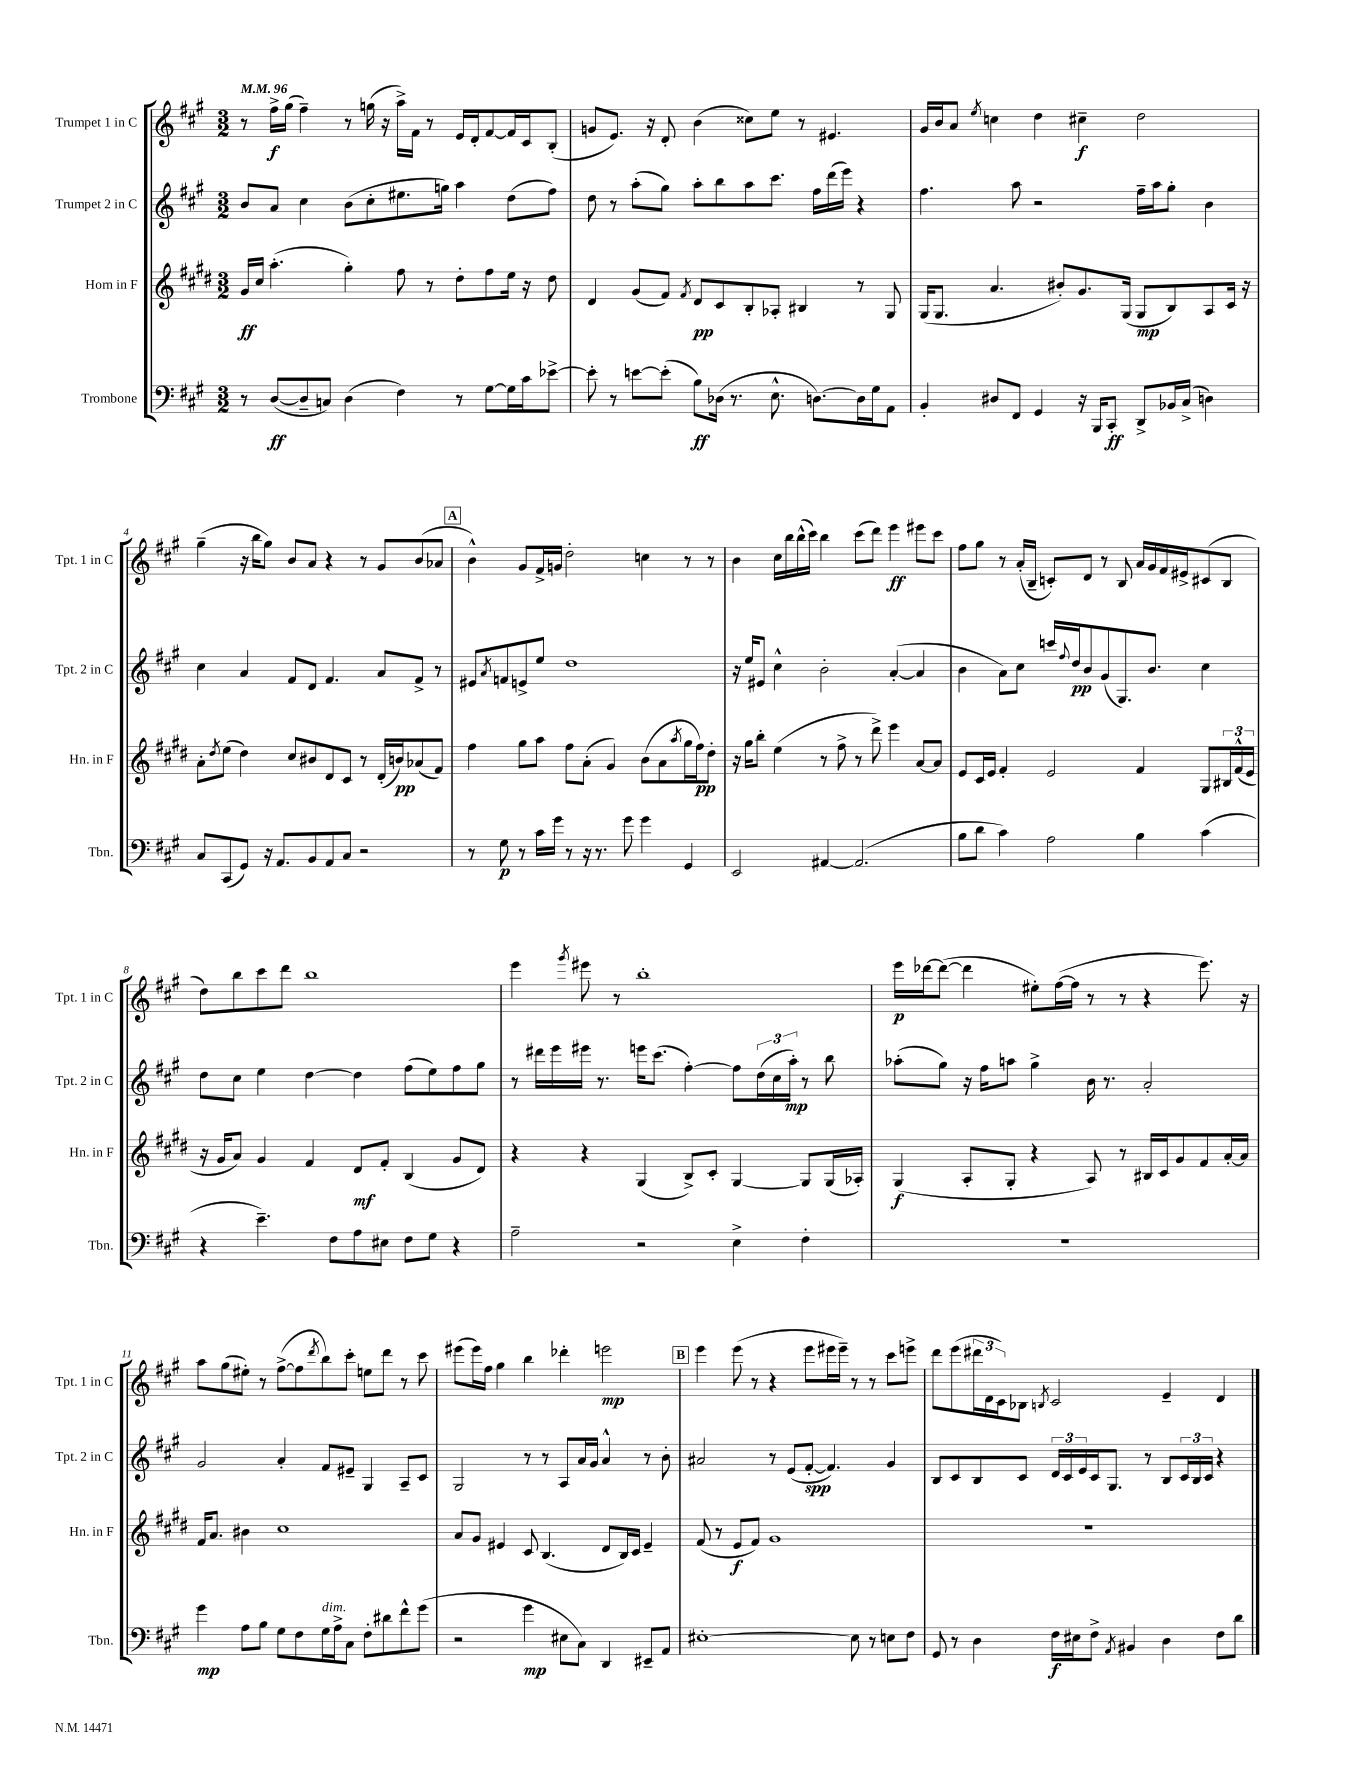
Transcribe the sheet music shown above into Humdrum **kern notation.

**kern	**kern	**kern	**kern
*staff4	*staff3	*staff2	*staff1
*clefF4	*clefG2	*clefG2	*clefG2
*k[f#c#g#]	*k[f#c#g#d#]	*k[f#c#g#]	*k[f#c#g#]
*M3/2	*M3/2	*M3/2	*M3/2
*MM96	*MM96	*MM96	*MM96
8r	16g#	8b	8r
.	16cc#	.	.
([8D	(4.aa'	8a	16ff#^
.	.	.	(16gg#
8D~]	.	4cc#	4ff#~)
8C)	.	.	.
(4D	4gg#')	(8b	8r
.	.	8cc#'	(16gg
.	.	.	16r
4F#)	8ff#	8.ee#	16aa^)
.	.	.	16f#
.	8r	.	8r
.	.	16gg)	.
8r	8dd#'	4aa	16e
.	.	.	16d'
[8G#	8ff#	.	[8f#
16G#]	16ee	(8dd	16f#]
16c#	16r	.	16c#
[8e-^	8dd#	8ff#)	(8B'
=	=	=	=
8e-']	4d#	8dd	8g
8r	.	8r	8.e)
[8e	(8g#	(8aa'	.
.	.	.	16r
(8e']	8f#)	8gg#)	8d'
.	8qf#	.	.
8B)	8d#	8aa'	(4b
(16D-	8c#	8bb	.
8.r	.	.	.
.	8B'	8aa	8cc##)
8.E^^	8A-'	8.ccc#	8ee
.	4B#	.	8r
[8.D)	.	16ff#	.
.	.	(16ddd	4.e#
.	.	16eee)	.
16D]	8r	4r	.
16G#	.	.	.
8AA	8G#	.	.
=	=	=	=
4BB'	(16G#	4.ff#	16g#
.	8.G#	.	16b
.	.	.	8a
.	.	.	8qee
8D#	4.a	.	4cc
8FF#	.	8aa	.
4GG#	.	2r	4dd
.	8b#')	.	.
16r	8.g#	.	4cc#~
16BBB	.	.	.
8CC#'	.	.	.
.	(16G#	.	.
8DD^	8G#	16ff#~	2dd
.	.	16aa	.
16BB-	8B)	8gg#'	.
(16C#^	.	.	.
4D)	8A	4b	.
.	16c#	.	.
.	16r	.	.
=	=	=	=
8C#	8a'	4cc#	(4gg#~
.	8qdd#	.	.
(8CC#	(8ee	.	.
8GG#)	4dd#)	4a	16r
.	.	.	16bb
16r	.	.	8gg#)
8.AA	.	.	.
.	8cc#	8f#	8b
8BB	8b#	8d	8a
8AA	8d#	4.f#	4r
8C#	8c#	.	.
2r	8r	.	8r
.	(16d#'	8a	8g#
.	16b)	.	.
.	(8a-	8f#^	(8b
.	8f#)	8r	8a-
=	=	=	=
8r	4ff#	8e#	4b^^)
.	.	8qa	.
8G#	.	8f	.
8r	8gg#	8e^	8g#
16c#	8aa	8ee	16f#^
16g#	.	.	16g
8r	8ff#	1dd	2dd'
16r	(8a'	.	.
8.r	.	.	.
.	4g#)	.	.
8g#	.	.	.
4g#	(8b	.	4cc
.	8a	.	.
.	8qaa	.	.
4GG#	16gg#	.	8r
.	16ff#)	.	.
.	8dd#'	.	8r
=	=	=	=
2EE	16r	16r	4b
.	16gg#	16ee	.
.	8bb'	8e#	.
.	(4ee	4cc#^^	16cc#
.	.	.	16bb
.	.	.	(16bb^^
.	.	.	16ccc#)
[4AA#	8r	2b'	4bb
.	8ff#^	.	.
(2.AA#]	8r	.	(8ccc#
.	8ddd#^)	.	8ddd)
.	4eee	([4a'	4eee
.	[8a	4a]	8eee#
.	8a]	.	8ccc#
=	=	=	=
8B	8e	4b	8ff#
8d	16c#	.	8gg#
.	16e	.	.
4c#)	4f#'	8a)	8r
.	.	8cc#	(16a'
.	.	.	16B~
2A	2e	16ccc	8c')
.	.	8qqff#	.
.	.	16dd	.
.	.	8b	8d
.	.	(8g#	8r
.	.	8.G#)	8B
4B	4f#	.	16a
.	.	8.b	16g#
.	.	.	16f#
.	.	.	16e#^
(4c#	8G#	4cc#	(8c#
.	24B#	.	8B
.	(24f#^^	.	.
.	24e	.	.
=	=	=	=
4r	16r	8dd	8dd)
.	16g#	.	.
.	8a)	8cc#	8bb
4.e~)	4g#	4ee	8ccc#
.	.	.	8ddd
.	4f#	[4dd	1bb
8F#	.	.	.
8A	8d#	4dd]	.
8E#	8f#'	.	.
8F#	(4B	(8ff#	.
8G#	.	8ee)	.
4r	8g#	8ff#	.
.	8d#)	8gg#	.
=	=	=	=
2A~	4r	8r	4eee
.	.	16ddd#	.
.	.	16eee	.
.	.	.	8qggg#
.	4r	16eee#	8eee#
.	.	8.r	.
.	.	.	8r
2r	(4G#	16eee	1bb'
.	.	(8.ccc#	.
.	8B^)	[4ff#')	.
.	8c#'	.	.
4E^	[4G#	8ff#]	.
.	.	(24dd	.
.	.	24cc#	.
.	.	24aa')	.
4F#'	8G#]	8r	.
.	(16G#	8bb	.
.	16A-')	.	.
=	=	=	=
1.r	(4G#	(8aa-'	16eee
.	.	.	[16ddd-
.	.	8gg#)	(8ddd-_
.	8A'	16r	4ddd-]
.	.	16ff#	.
.	8G#'	8aa	.
.	4r	4gg#^	8ee#')
.	.	.	([16ff#
.	.	.	16ff#]
.	8A)	16b	8r
.	.	8.r	.
.	8r	.	8r
.	16B#	2a'	4r
.	16c#	.	.
.	8g#	.	.
.	8f#	.	8.eee)
.	[16a'	.	.
.	16a]	.	16r
=	=	=	=
4g#	16f#	2g#	8aa
.	8.a	.	.
.	.	.	(8gg#
8A	4b#	.	8ee#')
8B	.	.	8r
8G#	1cc#	4a'	([8ff#^
8F#	.	.	8ff#]
.	.	.	8qddd
16G#	.	8f#	8bb)
16A^	.	.	.
8C#	.	8e#~	8ccc#'
8F#'	.	4G#	8ee
8d#	.	.	8ddd
8f#^^	.	8A~	8r
(8g#	.	8c#	8ccc#
=	=	=	=
2r	8a	2G#	(8eee#
.	8g#	.	16eee#)
.	.	.	16ff#
.	4e#	.	4gg#
4g#	8c#	8r	4bb
.	(4.B	8r	.
8E#	.	8A	4ddd-'
8C#)	.	16a	.
.	.	16g#	.
4DD	8d#	4a^^	2eee
.	16B)	.	.
.	16c#	.	.
8EE#~	4e#~	8r	.
8AA	.	8b'	.
=	=	=	=
[1E#'	(8f#	2a#	4eee
.	8r	.	.
.	8e	.	(8eee
.	8f#)	.	8r
.	1g#	8r	4r
.	.	(8e	.
.	.	[8f#'	8eee
.	.	4.f#])	16eee#
.	.	.	16eee#~)
8E#]	.	.	8r
8r	.	.	8r
8E	.	4g#	8ccc#
8F#	.	.	8eee^
=	=	=	=
8GG#	1.r	8B	8ddd
8r	.	8c#	(8eee
4D	.	8B	24ddd#
.	.	.	24d
.	.	.	24c#)
.	.	8c#	8B-
.	.	.	8qB
16F#	.	24d	2c#
.	.	24c#	.
16E#	.	.	.
.	.	24e	.
8F#^	.	16c#	.
.	.	8.G#	.
8qAA	.	.	.
4BB#	.	.	.
.	.	8r	.
4D	.	8B	4e~
.	.	24c#	.
.	.	24B	.
.	.	24c#	.
8F#	.	4r	4d
8d	.	.	.
==	==	==	==
*-	*-	*-	*-
